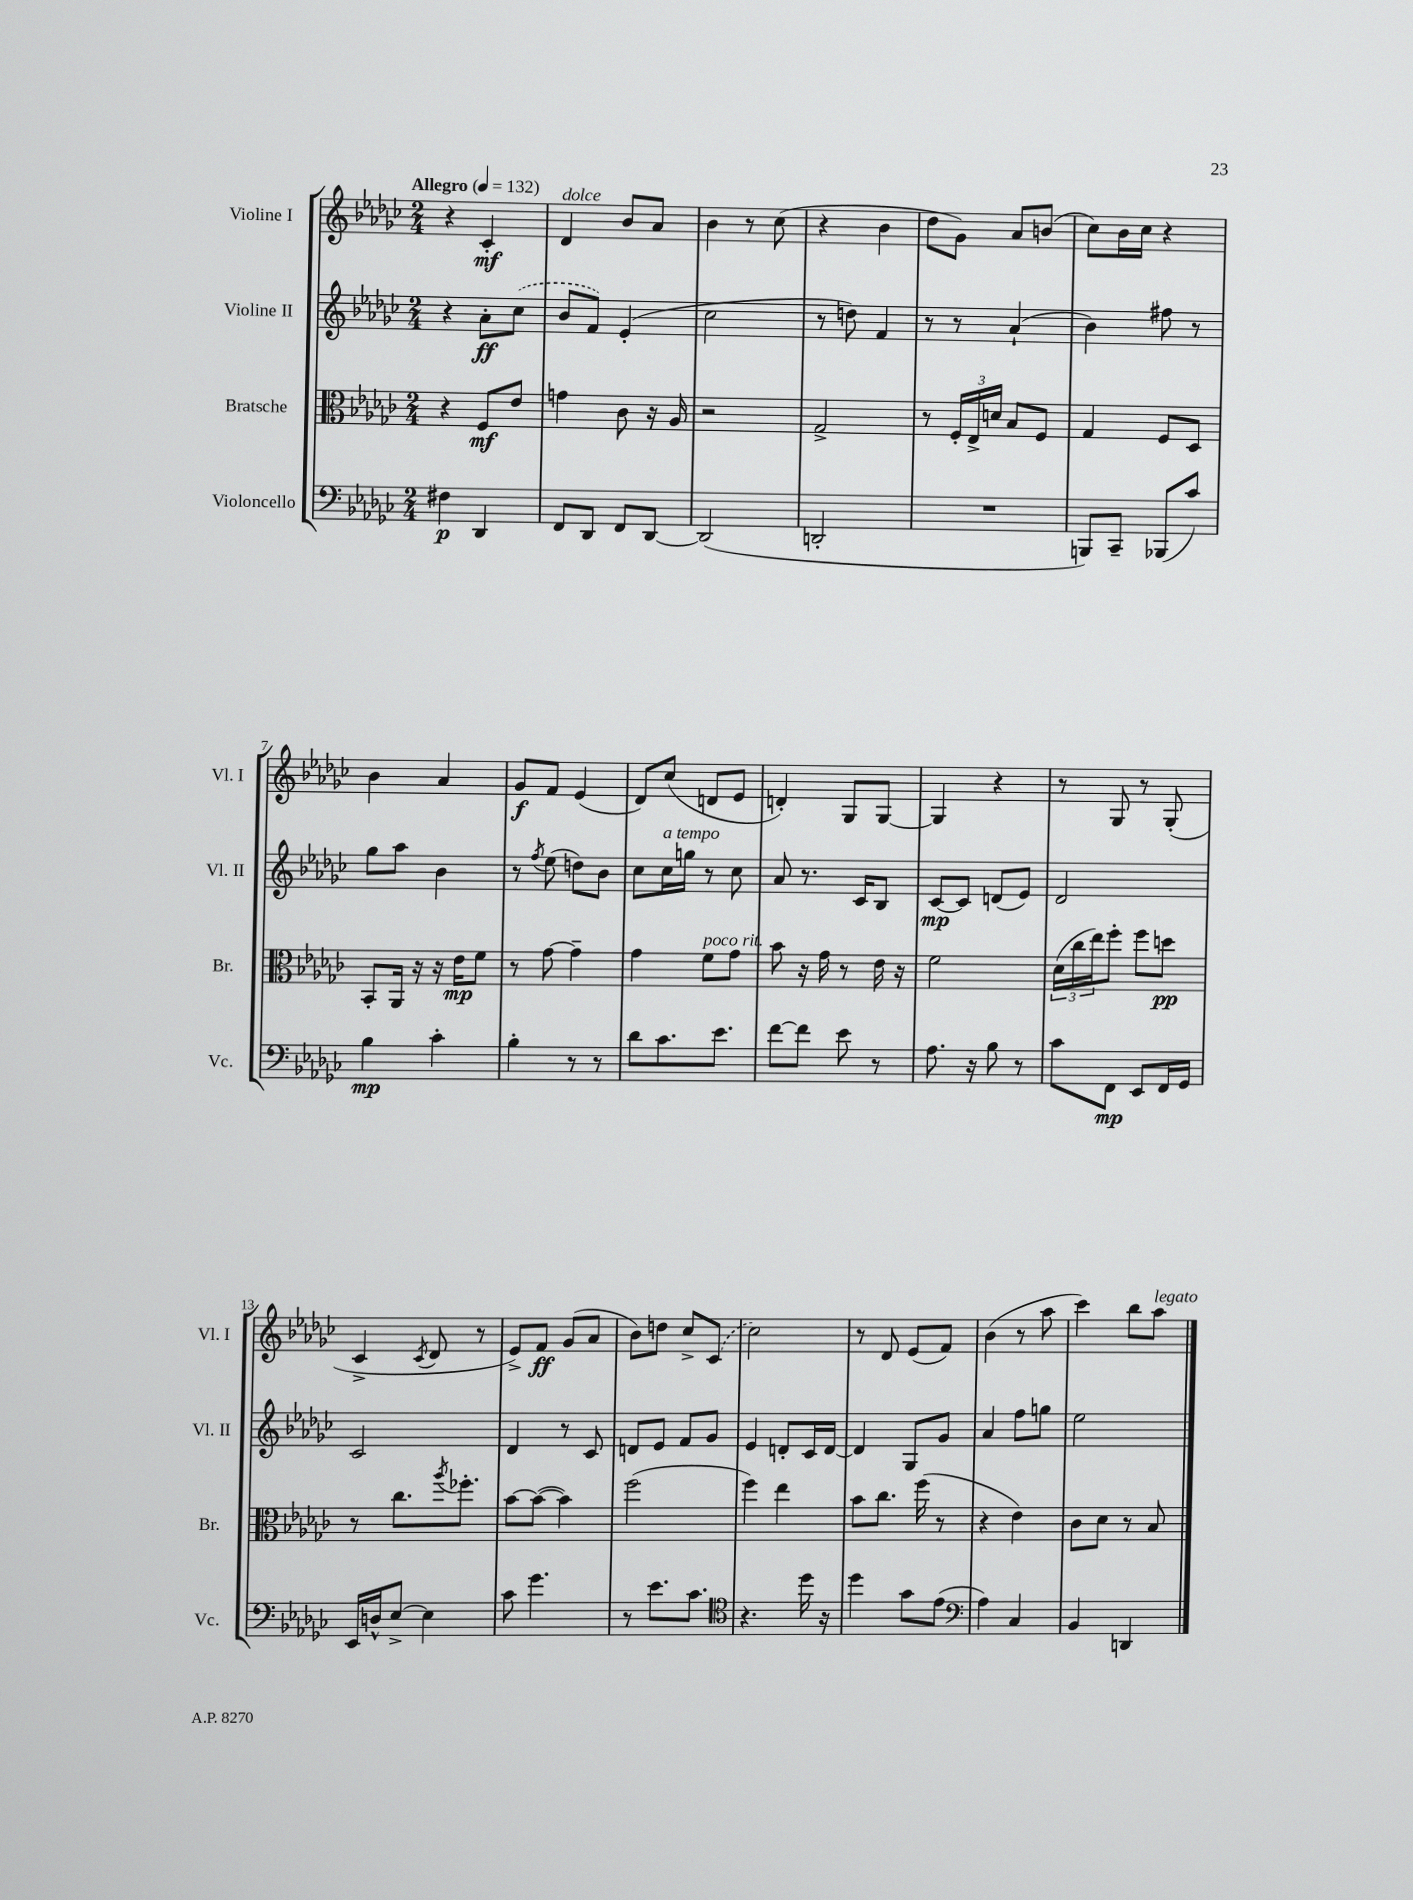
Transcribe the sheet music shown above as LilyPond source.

<<
\new StaffGroup <<
\new Staff = "s0" \with { instrumentName = "Violine I" shortInstrumentName = "Vl. I" } {
    \clef treble \key ges \major \numericTimeSignature \time 2/4 \tempo "Allegro" 4 = 132
    r4 ces'4-.\mf |
    des'4^\markup { \italic "dolce" } bes'8 aes'8 |
    bes'4 r8 ces''8( |
    r4 bes'4 |
    des''8 ges'8) aes'8 b'8( |
    ces''8) bes'16 ces''16 r4 |
    bes'4 aes'4 |
    ges'8\f f'8 ees'4( |
    des'8) ces''8( d'8 ees'8 |
    d'4-.) ges8 ges8~ |
    ges4 r4 |
    r8 ges8 r8 ges8-.( |
    ces'4-> \acciaccatura { ces'8 } des'8 r8 |
    ees'8->) f'8\ff ges'8( aes'8 |
    bes'8) d''8 ces''8-> \once \slurDashed ces'8( |
    ces''2) |
    r8 des'8 ees'8( f'8) |
    bes'4( r8 aes''8 |
    ces'''4) bes''8 aes''8^\markup { \italic "legato" } \bar "|." |
}
\new Staff = "s1" \with { instrumentName = "Violine II" shortInstrumentName = "Vl. II" } {
    \clef treble \key ges \major \numericTimeSignature \time 2/4
    r4 aes'8-.\ff \once \slurDashed ces''8( |
    bes'8 f'8) ees'4-.( |
    ces''2 |
    r8 d''8) f'4 |
    r8 r8 aes'4-!( |
    bes'4) fis''8 r8 |
    ges''8 aes''8 bes'4 |
    r8 \acciaccatura { f''8 } ees''8( d''8) bes'8 |
    ces''8 ces''16^\markup { \italic "a tempo" } g''16 r8 ces''8 |
    aes'8 r8. ces'16 bes8 |
    ces'8~\mp ces'8 d'8( ees'8) |
    des'2 |
    ces'2 |
    des'4 r8 ces'8 |
    d'8 ees'8 f'8 ges'8 |
    ees'4 d'8-. ces'16 d'16~ |
    d'4 ges8 ges'8 |
    aes'4 f''8 g''8 |
    ees''2 \bar "|." |
}
\new Staff = "s2" \with { instrumentName = "Bratsche" shortInstrumentName = "Br." } {
    \clef alto \key ges \major \numericTimeSignature \time 2/4
    r4 f8\mf ees'8 |
    g'4 ces'8 r16 aes16 |
    r2 |
    ges2-> |
    r8 \tuplet 3/2 { f16-. ees16-> d'16 } bes8 f8 |
    ges4 f8 des8 |
    bes,8-. aes,16 r16 r16 ees'16\mp f'8 |
    r8 ges'8~ ges'4-- |
    ges'4 f'8^\markup { \italic "poco rit." } ges'8 |
    bes'8 r16 ges'16 r8 ees'16 r16 |
    f'2 |
    \tuplet 3/2 { des'16( ces''16 ees''16) } f''8-. f''8 d''8\pp |
    r8 ces''8. \acciaccatura { aes''8 } fes''8.-. |
    bes'8~ bes'8~( bes'4) |
    f''2( |
    f''4) ees''4 |
    bes'8 ces''8. f''16( r8 |
    r4 ees'4) |
    ces'8 des'8 r8 bes8 \bar "|." |
}
\new Staff = "s3" \with { instrumentName = "Violoncello" shortInstrumentName = "Vc." } {
    \clef bass \key ges \major \numericTimeSignature \time 2/4
    fis4\p des,4 |
    f,8 des,8 f,8 des,8~ |
    des,2( |
    d,2-. |
    R2 |
    b,,8) ces,8-- bes,,8( ces'8) |
    bes4\mp ces'4-. |
    bes4-. r8 r8 |
    des'8 ces'8. ees'8. |
    f'8~ f'8 ees'8 r8 |
    aes8. r16 bes8 r8 |
    ces'8 f,8\mp ees,8 f,16 ges,16 |
    ees,16 d16-^ ees8~-> ees4 |
    ces'8 ges'4. |
    r8 ees'8. ces'8. |
    \clef tenor r4. des''16 r16 |
    des''4 ges'8 ees'8( |
    \clef bass aes4) ces4 |
    bes,4 d,4 \bar "|." |
}
>>
>>
